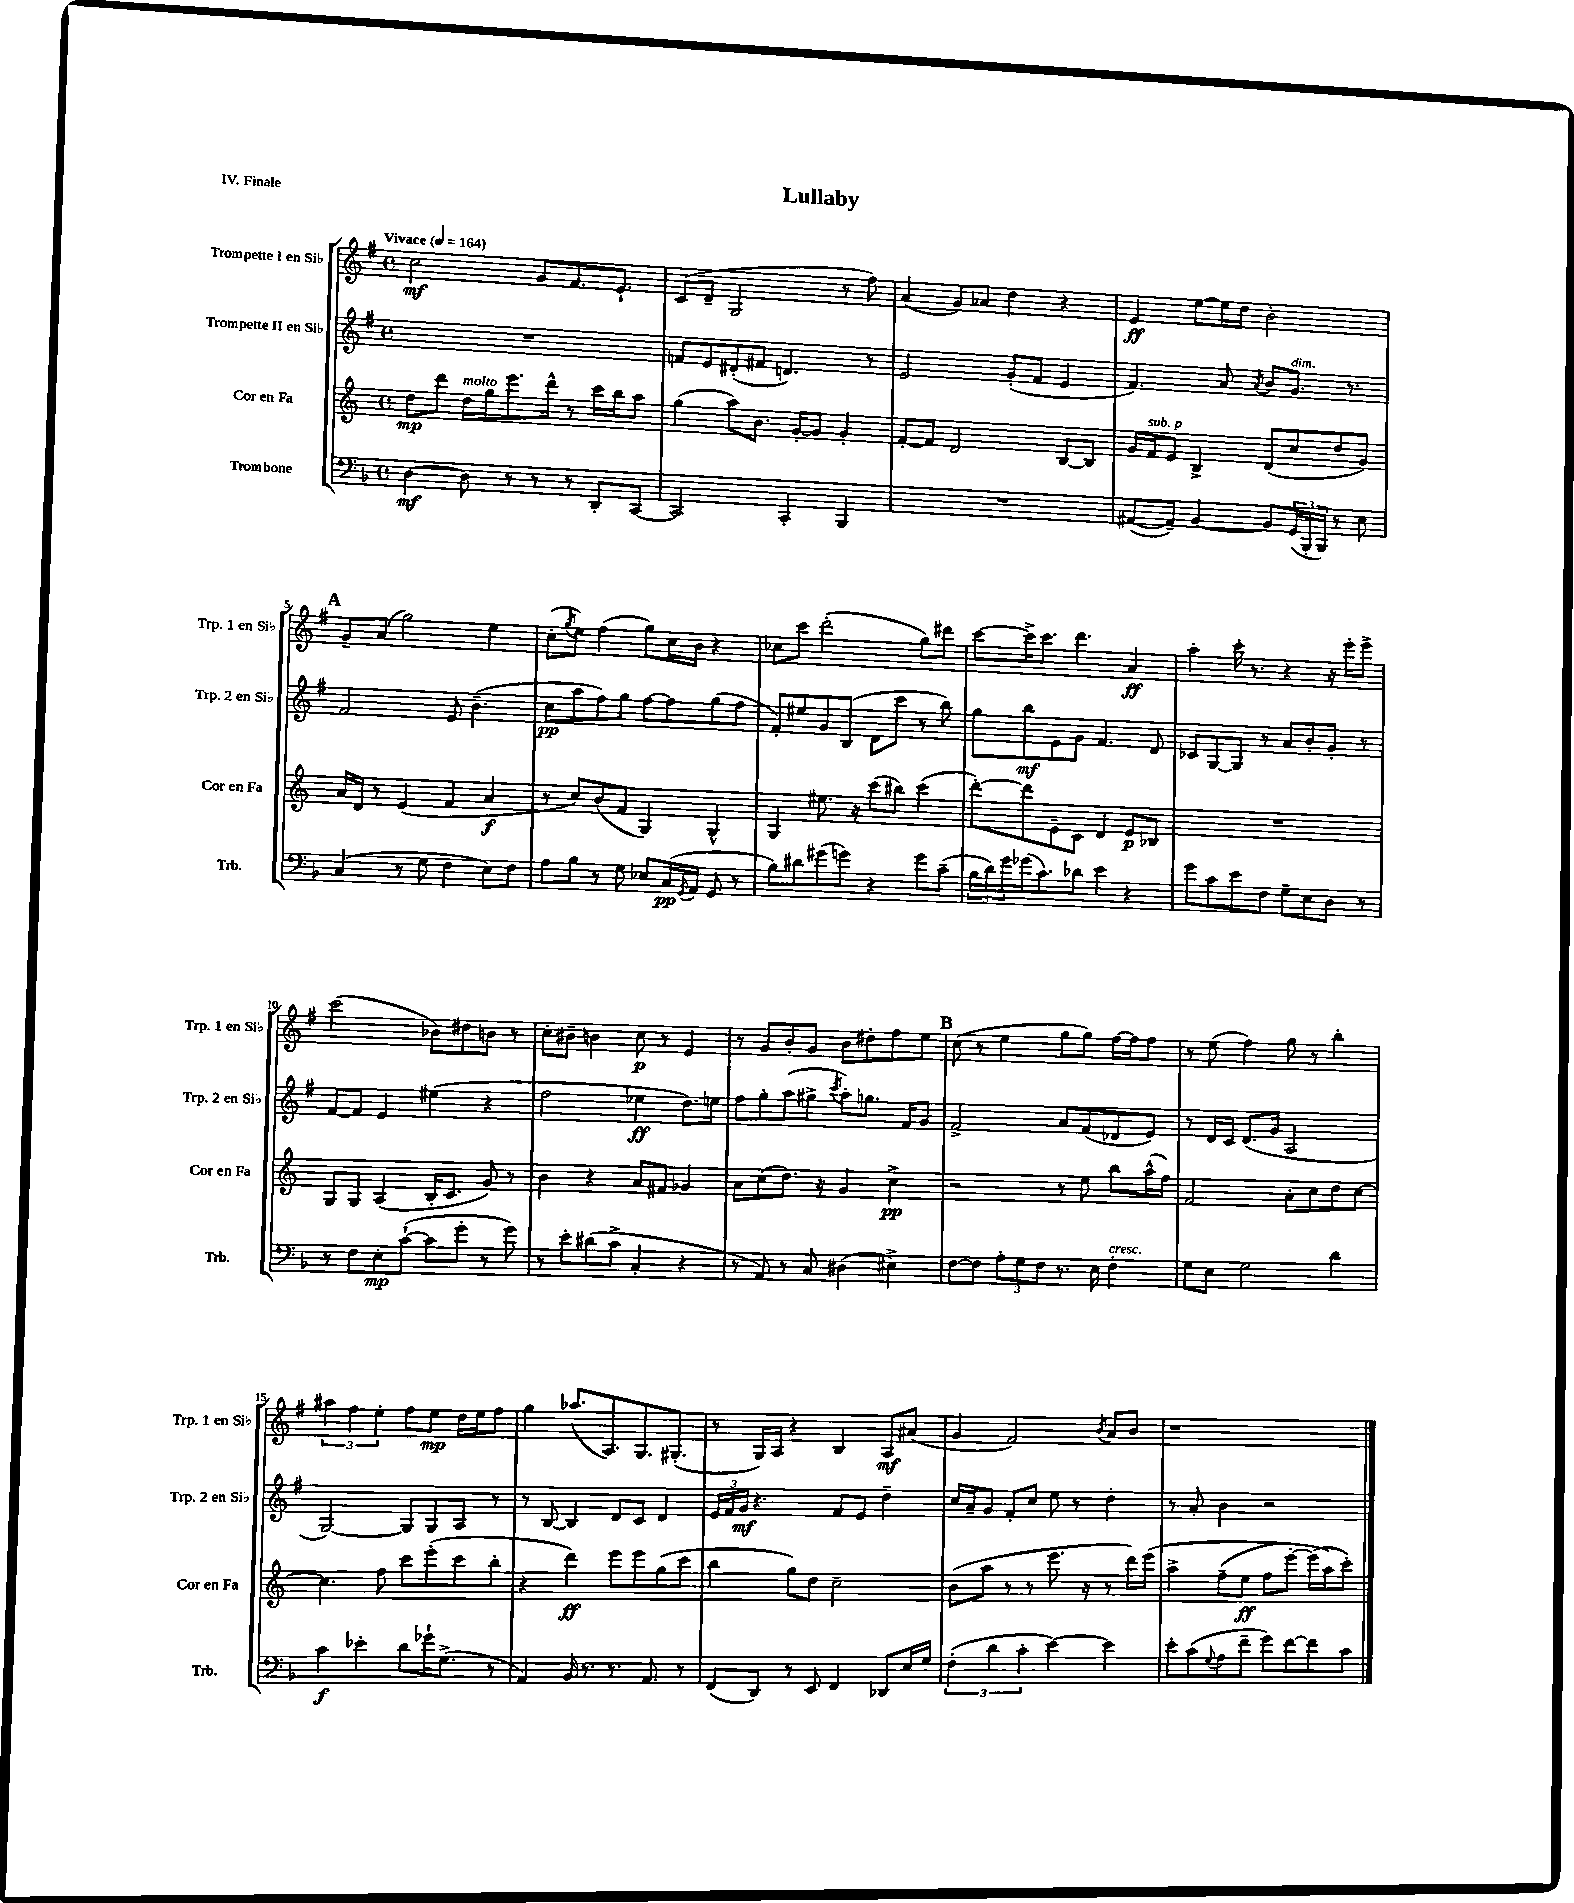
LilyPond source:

\header { title = "Lullaby" piece = "IV. Finale" }
<<
\new StaffGroup <<
\new Staff = "s0" \with { instrumentName = "Trompette I en Sib" shortInstrumentName = "Trp. 1 en Sib" } {
    \clef treble \key g \major \defaultTimeSignature \time 4/4 \tempo "Vivace" 4 = 164
    c''2\mf g'8 fis'8. e'8.-! |
    c'8( d'8-- g2 r8 fis''8) |
    a'4( g'8) aes'8 d''4 r4 |
    e'4\ff e''8~ e''16 d''16 b'2-. |
    \mark \markup { \bold "A" } g'8-- a'8( g''2) e''4 |
    c''8-.( \acciaccatura { g''8 } e''8) fis''4( g''8) c''16 b'16 r4 |
    ces''8 c'''8 d'''2-.( g''8) dis'''8 |
    c'''8~ c'''16-> c'''8. d'''4. a'4\ff |
    a''4-. c'''16-. r8. r4 r16 e'''16-. e'''8-> |
    c'''2( bes'8) dis''8 b'8 r8 |
    c''8-. bis'8-- b'4 c''8\p r8 e'4 |
    r8 g'8 b'8-. g'8 b'8 dis''8-. fis''8 e''8 |
    \mark \markup { \bold "B" } c''8( r8 e''4 g''8 g''8) fis''16~ fis''16 fis''8 |
    r8 e''8( fis''4) g''8 r8 b''4-. |
    \tuplet 3/2 { ais''4 fis''4 e''4-. } fis''8 e''8\mp d''16 e''16 fis''8 |
    g''4 aes''8.( a8.) g8. gis8.-.( |
    r8 g16) a16 r4 b4 a8\mf ais'8( |
    g'4 fis'2) \acciaccatura { b'8 } a'8 b'8 |
    r1 \bar "|." |
}
\new Staff = "s1" \with { instrumentName = "Trompette II en Sib" shortInstrumentName = "Trp. 2 en Sib" } {
    \clef treble \key g \major \defaultTimeSignature \time 4/4
    R1 |
    f'8 e'8 dis'8-.( fis'8 d'4.) r8 |
    e'2 g'8-.( fis'8 e'4 |
    fis'4.) a'8 \acciaccatura { a'8 } b'8 g'8.^\markup { \italic "dim." } r8. |
    \mark \markup { \bold "A" } fis'2 e'8 b'4.--( |
    c''8\pp a''8 fis''8) g''8 fis''8~ fis''8 g''8( fis''8 |
    fis'8-.) eis''8 g'8 b8( d'8 c'''8 r8 b''8) |
    g''8 b''8\mf e'8 g'8 fis'4. d'8 |
    ces'8 g8~ g8 r8 a'8 b'8-. g'8-. r8 |
    fis'8~ fis'8 e'4 eis''4( r4 |
    fis''2 ees''4\ff d''8.) e''16 |
    fis''8 g''8-. a''8( gis''8-> \acciaccatura { c'''8 } a''8-.) g''8. fis'16 g'8 |
    \mark \markup { \bold "B" } fis'2-> a'8 fis'8( des'8 e'8) |
    r8 d'16 c'16 d'8.( g'16 a2 |
    g2~) g8 g8 a8 r8 |
    r8 b8~ b4 d'8 c'8 d'4 |
    \tuplet 3/2 { e'16 fis'16 g'16\mf } r4. fis'8 e'8 d''4-- |
    c''16 a'16-- g'8 fis'8-. c''8 e''8 r8 d''4-. |
    r8 a'8-. b'4 r2 \bar "|." |
}
\new Staff = "s2" \with { instrumentName = "Cor en Fa" shortInstrumentName = "Cor en Fa" } {
    \clef treble \key c \major \defaultTimeSignature \time 4/4
    d''8\mp d'''8 d''16^\markup { \italic "molto" } g''16 e'''8. d'''16-^ r8 c'''16 b''16 a''8 |
    g''4( a''8) b'8. g'16~-. g'8 g'4-. |
    f'8~-. f'8 d'2 b8~ b8 |
    g'16 f'16^\markup { \italic "sub. p" } e'8 b4-> d'8( c''8 d''8 g'8) |
    \mark \markup { \bold "A" } a'16 d'16 r8 e'4( f'4 a'4\f |
    r8 c''8) b'8( f'8 g4) g4-^ |
    g4 eis''8. r16 c'''8( bis''8) c'''4( |
    d'''8~-.) d'''8 e'8-- c'8 d'4 e'8\p bes8 |
    R1 |
    g8 g8 a4( b16-. c'8. g'8) r8 |
    b'4 r4 a'8 fis'8 ges'4 |
    a'8 c''8( d''8.) r16 g'4 c''4->\pp |
    \mark \markup { \bold "B" } r2 r8 e''8 b''8 a''16-^( f''16) |
    f'2 a'8-. c''8 d''8 c''8~ |
    c''4. f''8 c'''8 e'''8-.( c'''8 b''8-. |
    r4 d'''4\ff) e'''8 e'''8 g''8( c'''8 |
    b''4 g''8) d''8 c''2-- |
    b'8( a''8 r8 r8 e'''8. r16 r8 d'''16) e'''16\( |
    a''4-> f''8--( e''8\ff f''8 e'''8~-.) e'''16( a''16\) c'''8-.) \bar "|." |
}
\new Staff = "s3" \with { instrumentName = "Trombone" shortInstrumentName = "Trb." } {
    \clef bass \key f \major \defaultTimeSignature \time 4/4
    d4~\mf d8 r8 r8 r8 d,8-. c,8~ |
    c,2 c,4-. bes,,4 |
    R1 |
    ais,8~( ais,8--) bes,4~ bes,8 \tuplet 3/2 { g,16( bes,,16-. bes,,16) } r8 e8 |
    \mark \markup { \bold "A" } c4( r8 g8 f4 e8) f8 |
    a8 bes8 r8 g8 ees8 c16\pp( \acciaccatura { g,8 } a,16 g,8 r8 |
    bes8) dis'8 gis'8( g'8) r4 g'8 c'8--( |
    \tuplet 3/2 { bes16 d'16) g'16 } ges'16( c'8.) des'8 e'4 r4 |
    g'8 c'8 e'8 f8 g8-- e8 d8 r8 |
    r8 f8 e8-.\mp c'8~-!( c'8 g'8-. r8 g'8) |
    r8 e'8-. dis'8( c'8-> c4-. r4 |
    r8 a,8) r8 c8 dis4( eis4->) |
    \mark \markup { \bold "B" } f8~ f8 \tuplet 3/2 { a8-. g8 f8 } r8. e16 f4-.^\markup { \italic "cresc." } |
    g8 e8 g2 d'4 |
    c'4\f ees'4-. d'8 ges'16-! g8.->( r8 |
    a,4) bes,16 r8. r8. a,8. r8 |
    f,8( d,8) r8 e,8 f,4 des,8 e16 g16 |
    \tuplet 3/2 { f4-.( d'4 c'4-. } e'4~) e'4 |
    e'8-. c'8( \appoggiatura { g8 } a8 f'8-- g'8) f'8~ f'8 c'8 \bar "|." |
}
>>
>>
